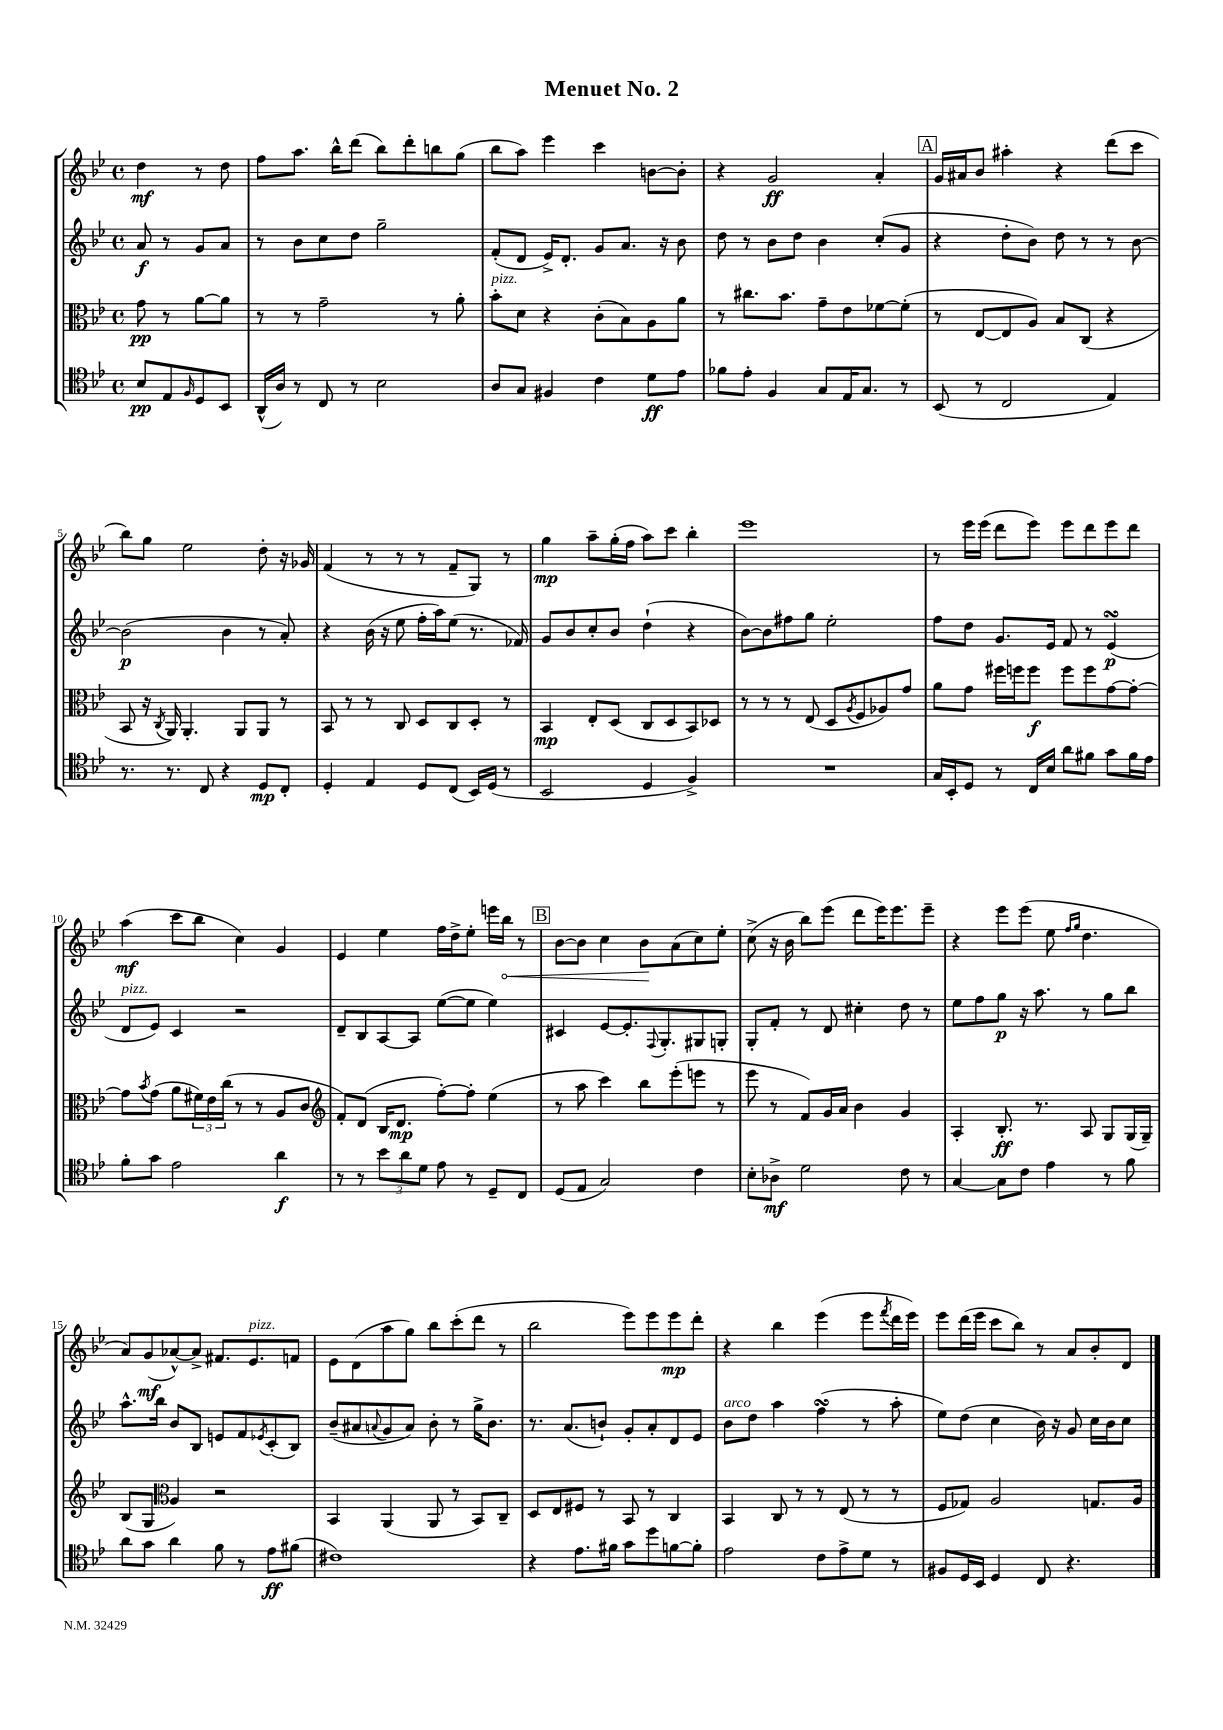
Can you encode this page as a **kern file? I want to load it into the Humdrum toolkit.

**kern	**dynam	**kern	**dynam	**kern	**dynam	**kern	**dynam
*part4	*part4	*part3	*part3	*part2	*part2	*part1	*part1
*staff4	*staff4	*staff3	*staff3	*staff2	*staff2	*staff1	*staff1
*clefC4	*	*clefC3	*	*clefG2	*	*clefG2	*
*k[b-e-]	*	*k[b-e-]	*	*k[b-e-]	*	*k[b-e-]	*
*M4/4	*	*M4/4	*	*M4/4	*	*M4/4	*
*met(c)	*	*met(c)	*	*met(c)	*	*met(c)	*
=	=	=	=	=	=	=	=
8B-/L	pp	8g\	pp	8a/	f	4dd\	mf
8E-/	.	8r	.	8r	.	.	.
16qqF/	.	.	.	.	.	.	.
8D/	.	[8a\L	.	8g/L	.	8r	.
8BB-/J	.	8a\J]	.	8a/J	.	8dd\	.
=1	=1	=1	=1	=1	=1	=1	=1
(16AA^^/LL	.	8r	.	8r	.	8ff\L	.
16A/JJ)	.	.	.	.	.	.	.
8r	.	8r	.	8b-\L	.	8.aa\J	.
8C/	.	2g~\	.	8cc\	.	.	.
.	.	.	.	.	.	16bb-^^\KL	.
8r	.	.	.	8dd\J	.	(8ddd\J	.
2B-\	.	.	.	2gg~\	.	8bb-\L)	.
.	.	.	.	.	.	8ddd'\	.
.	.	8r	.	.	.	8bbn\	.
.	.	8a'\	.	.	.	(8gg\J	.
=2	=2	=2	=2	=2	=2	=2	=2
!	!	!LO:TX:a:i:t=pizz.	!	!	!	!	!
8A/L	.	8b-'\L	.	(8f'/L	.	8bb-\L	.
8G/J	.	8d\J	.	8d/J	.	8aa\J)	.
4F#X/	.	4r	.	16e-^/KL)	.	4eee-\	.
.	.	.	.	8.d'/J	.	.	.
4c\	.	(8c'\L	.	8g/L	.	4ccc\	.
.	.	8B-\)	.	8.a/J	.	.	.
8d\L	ff	8A\	.	.	.	[8bn\L	.
.	.	.	.	16r	.	.	.
8e-\J	.	8a\J	.	8b-\	.	8b'\J]	.
=3	=3	=3	=3	=3	=3	=3	=3
8f-X\L	.	8r	.	8dd\	.	4r	.
8e-'\J	.	8.cc#X\L	.	8r	.	.	.
4F/	.	.	.	8b-\L	.	2g/	ff
.	.	8.b-\J	.	.	.	.	.
.	.	.	.	8dd\J	.	.	.
8G/L	.	8g~\L	.	4b-\	.	.	.
16E-/K	.	8e-\	.	.	.	.	.
8.G/J	.	.	.	.	.	.	.
.	.	[8f-X\	.	(8cc'/L	.	4a'/	.
8r	.	(8f-'\J]	.	8g/J	.	.	.
!!LO:REH:place=s1:t=A
=4	=4	=4	=4	=4	=4	=4	=4
(8BB-/	.	8r	.	4r	.	16g/LL	.
.	.	.	.	.	.	16a#X/J	.
8r	.	[8E-/L	.	.	.	8b-/J	.
2C/	.	8E-/]	.	8dd'\L	.	4aa#X'\	.
.	.	8A/J)	.	8b-\J)	.	.	.
.	.	8B-/L	.	8dd\	.	4r	.
.	.	(8C/J	.	8r	.	.	.
4E-/)	.	4r	.	8r	.	(8ddd\L	.
.	.	.	.	[8b-\	.	8ccc\J	.
!!LO:LB:g=z
=5	=5	=5	=5	=5	=5	=5	=5
8.r	.	8BB-/	.	(2b-\]	p	8bb-\L)	.
.	.	16r	.	.	.	8gg\J	.
.	.	8qC/	.	.	.	.	.
8.r	.	16AA/)	.	.	.	.	.
.	.	4.AA'/	.	.	.	2ee-\	.
8C/	.	.	.	.	.	.	.
4r	.	.	.	4b-\	.	.	.
.	.	8AA/L	.	.	.	.	.
8D/L	mp	8AA/J	.	8r	.	8dd'\	.
8C'/J	.	8r	.	8a'/)	.	16r	.
.	.	.	.	.	.	16g-X/	.
=6	=6	=6	=6	=6	=6	=6	=6
4D'/	.	8BB-/	.	4r	.	(4f/	.
.	.	8r	.	.	.	.	.
4E-/	.	8r	.	(16b-\	.	8r	.
.	.	.	.	16r	.	.	.
.	.	8C/	.	8ee-\	.	8r	.
8D/L	.	8D/L	.	16ff'\LL	.	8r	.
.	.	.	.	16aa\J)	.	.	.
(8C/J	.	8C/	.	(8ee-\J	.	8f~/L	.
16BB-/LL)	.	8D'/J	.	8.r	.	8G/J)	.
(16D/JJ	.	.	.	.	.	.	.
8r	.	8r	.	.	.	8r	.
.	.	.	.	16f-X/)	.	.	.
=7	=7	=7	=7	=7	=7	=7	=7
2BB-/	.	4BB-/	mp	8g/L	.	4gg\	mp
.	.	.	.	8b-/	.	.	.
.	.	8E-'/L	.	8cc'/	.	8aa~\L	.
.	.	(8D/J	.	8b-/J	.	(16gg'\L	.
.	.	.	.	.	.	16ff\JJ	.
4D/	.	8C/L	.	(4dd`\	.	8aa\L)	.
.	.	8D/	.	.	.	8ccc\J	.
4F^/)	.	8BB-/)	.	4r	.	4bb-'\	.
.	.	8D-X/J	.	.	.	.	.
=8	=8	=8	=8	=8	=8	=8	=8
1r	.	8r	.	[8b-\L)	.	1eee-	.
.	.	8r	.	8b-\]	.	.	.
.	.	8r	.	8ff#X\	.	.	.
.	.	(8E-/	.	8gg\J	.	.	.
.	.	8D/L	.	2ee-'\	.	.	.
.	.	8qA/	.	.	.	.	.
.	.	8F/	.	.	.	.	.
.	.	8A-X/)	.	.	.	.	.
.	.	8g/J	.	.	.	.	.
=9	=9	=9	=9	=9	=9	=9	=9
16G/LL	.	8a\L	.	8ff\L	.	8r	.
16BB-'/J	.	.	.	.	.	.	.
8D/J	.	8g\J	.	8dd\J	.	16eee-\LL	.
.	.	.	.	.	.	(16eee-\JJ	.
8r	.	16ff#X\LL	.	8.g/L	.	8ddd\L	.
.	.	16ffn\J	.	.	.	.	.
16C/LL	.	8ff\J	f	.	.	8eee-\J)	.
16B-/JJ	.	.	.	16e-/Jk	.	.	.
8a\L	.	8ff\L	.	8f/	.	8eee-\L	.
8f#X\J	.	8ff\	.	8r	.	8ddd\	.
8g\L	.	[8g\	.	(4e-sSSs/	p	8eee-\	.
16f#\L	.	8g'\J_	.	.	.	8ddd\J	.
16e-\JJ	.	.	.	.	.	.	.
!!LO:LB:g=z
=10	=10	=10	=10	=10	=10	=10	=10
!	!	!	!	!LO:TX:a:i:t=pizz.	!	!	!
8f'\L	.	8g\L]	.	8d/L	.	(4aa\	mf
.	.	8qb-/	.	.	.	.	.
8g\J	.	(8g\J	.	8e-/J)	.	.	.
2e-\	.	8a\L	.	4c/	.	8ccc\L	.
.	.	24f#X\L)	.	.	.	8bb-\J	.
.	.	24e-\	.	.	.	.	.
.	.	(24cc\JJ	.	.	.	.	.
.	.	8r	.	2r	.	4cc\)	.
.	.	8r	.	.	.	.	.
4a\	f	8A/L	.	.	.	4g/	.
.	.	8c/J	.	.	.	.	.
=11	=11	=11	=11	=11	=11	=11	=11
*	*	*clefG2	*	*	*	*	*
8r	.	8f'/L)	.	8d~/L	.	4e-/	.
8r	.	(8d/J	.	8B-/	.	.	.
12b-\L	.	16B-/KL	.	[8A/	.	4ee-\	.
.	.	8.d/J	mp	.	.	.	.
12a\	.	.	.	.	.	.	.
.	.	.	.	8A/J]	.	.	.
12d\J	.	.	.	.	.	.	.
8e-\	.	[8ff'\L)	.	([8ee-\L	.	16ff\LL	.
.	.	.	.	.	.	16dd^\J	.
8r	.	8ff'\J]	.	8ee-\J]	.	8ee-'\J	.
8D~/L	.	(4ee-\	.	4ee-\)	.	16eeen\LL	.
!	!	!	!	!	!	!	!LO:HP:b
.	.	.	.	.	.	16bb-\JJ	<
8C/J	.	.	.	.	.	8r	.
!!LO:REH:place=s1:t=B
=12	=12	=12	=12	=12	=12	=12	=12
(8D/L	.	8r	.	4c#X/	.	[8b-\L	.
8E-/J	.	8aa\	.	.	.	8b-\J]	.
2G/)	.	4ccc\)	.	[8e-/L	.	4cc\	.
.	.	.	.	8.e-'/]	.	.	.
.	.	8bb-\L	.	.	.	8b-\L	.
.	.	.	.	8qqF/	.	.	.
.	.	.	.	8.G'/	.	.	.
.	.	(8eee-'\	.	.	.	(8a\	[
4c\	.	8eeen\J	.	8G#X/	.	8cc\)	.
.	.	8r	.	8Gn'/J	.	8ee-'\J	.
=13	=13	=13	=13	=13	=13	=13	=13
8B-'\L	.	8eee-\	.	8G'/L	.	(8cc^\	.
8A-X^\J	mf	8r	.	8f'/J	.	16r	.
.	.	.	.	.	.	16b-\	.
2d\	.	8f/L)	.	8r	.	8bb-\L)	.
.	.	16g/L	.	8d/	.	(8eee-\J	.
.	.	16a/JJ	.	.	.	.	.
.	.	4b-\	.	4cc#X'\	.	8ddd\L	.
.	.	.	.	.	.	16eee-\K)	.
.	.	.	.	.	.	8.eee-\	.
8c\	.	4g/	.	8dd\	.	.	.
8r	.	.	.	8r	.	8eee-~\J	.
=14	=14	=14	=14	=14	=14	=14	=14
[4G/	.	4A'/	.	8ee-\L	.	4r	.
.	.	.	.	8ff\	.	.	.
8G\L]	.	8.B-'/	ff	8gg\J	p	8eee-\L	.
8c\J	.	.	.	16r	.	(8eee-\J	.
.	.	8.r	.	8.aa\	.	.	.
4e-\	.	.	.	.	.	8ee-\	.
.	.	.	.	.	.	16qqff/LL	.
.	.	.	.	.	.	16qqgg/JJ	.
.	.	8A/	.	8r	.	4.dd\	.
8r	.	8G/L	.	8gg\L	.	.	.
8f\	.	(16G/L	.	8bb-\J	.	.	.
.	.	16G~/JJ)	.	.	.	.	.
!!LO:LB:g=z
=15	=15	=15	=15	=15	=15	=15	=15
8a\L	.	(8B-/L	.	8.aa^^\L	.	8a/L)	.
8g\J	.	8G/J	.	.	.	(8g/	mf
.	.	.	.	16bb-\Jk	.	.	.
*	*	*clefC3	*	*	*	*	*
4a\	.	4A/)	.	8b-/L	.	[8a-X^^/)	.
.	.	.	.	8B-/J	.	8a-^/J]	.
8f\	.	2r	.	8en/L	.	8.f#X/L	.
8r	.	.	.	8f/	.	.	.
!	!	!	!	!	!	!LO:TX:a:i:t=pizz.	!
.	.	.	.	.	.	8.e-/	.
.	.	.	.	8qe-X/	.	.	.
8e-\L	ff	.	.	(8c'/	.	.	.
(8f#X\J	.	.	.	8B-/J)	.	8fn/J	.
=16	=16	=16	=16	=16	=16	=16	=16
1c#X)	.	4BB-/	.	(8b-~/L	.	8e-\L	.
.	.	.	.	8a#X/	.	(8d\	.
.	.	.	.	8qqan/	.	.	.
.	.	(4AA/	.	8g/	.	8aa\	.
.	.	.	.	8a/J)	.	8gg\J)	.
.	.	8AA/	.	8b-'\	.	8bb-\L	.
.	.	8r	.	8r	.	(8ccc'\	.
.	.	8BB-/L)	.	16gg^\KL	.	8ddd\J	.
.	.	.	.	8.b-\J	.	.	.
.	.	8C~/J	.	.	.	8r	.
=17	=17	=17	=17	=17	=17	=17	=17
4r	.	8D/L	.	8.r	.	2bb-\	.
.	.	8E-/	.	.	.	.	.
.	.	.	.	(8.a/L	.	.	.
8.e-\L	.	8F#X/J	.	.	.	.	.
.	.	8r	.	8bn`/J)	.	.	.
16f#X\Jk	.	.	.	.	.	.	.
8g\L	.	8BB-/	.	8g'/L	.	8eee-\L)	.
8dd\	.	8r	.	8a'/	.	8eee-\	.
[8fn\	.	4C/	.	8d/	.	8eee-\	mp
8f'\J]	.	.	.	8e-/J	.	8ddd'\J	.
=18	=18	=18	=18	=18	=18	=18	=18
!	!	!	!	!LO:TX:a:i:t=arco	!	!	!
2e-\	.	4BB-/	.	8b-\L	.	4r	.
.	.	.	.	8dd\J	.	.	.
.	.	8C/	.	4aa\	.	4bb-\	.
.	.	8r	.	.	.	.	.
8c\L	.	8r	.	(4ffsSSS\	.	(4eee-\	.
8e-^\	.	(8E-/	.	.	.	.	.
8d\J	.	8r	.	8r	.	8eee-\L	.
.	.	.	.	.	.	8qfff/	.
8r	.	8r	.	8aa'\	.	16ddd\L	.
.	.	.	.	.	.	16eee-\JJ)	.
=19	=19	=19	=19	=19	=19	=19	=19
8F#X/L	.	8F/L	.	8ee-\L)	.	8eee-\L	.
16D/L	.	8G-X/J)	.	(8dd\J	.	(16ddd\L	.
16BB-/JJ	.	.	.	.	.	16eee-\JJ	.
4D/	.	2A/	.	4cc\	.	8ccc\L	.
.	.	.	.	.	.	8bb-\J)	.
8C/	.	.	.	16b-\)	.	8r	.
.	.	.	.	16r	.	.	.
4.r	.	.	.	8g/	.	8a/L	.
.	.	8.Gn/L	.	16cc\LL	.	8b-'/	.
.	.	.	.	16b-\J	.	.	.
.	.	.	.	8cc\J	.	8d/J	.
.	.	16A/Jk	.	.	.	.	.
==	==	==	==	==	==	==	==
*-	*-	*-	*-	*-	*-	*-	*-
